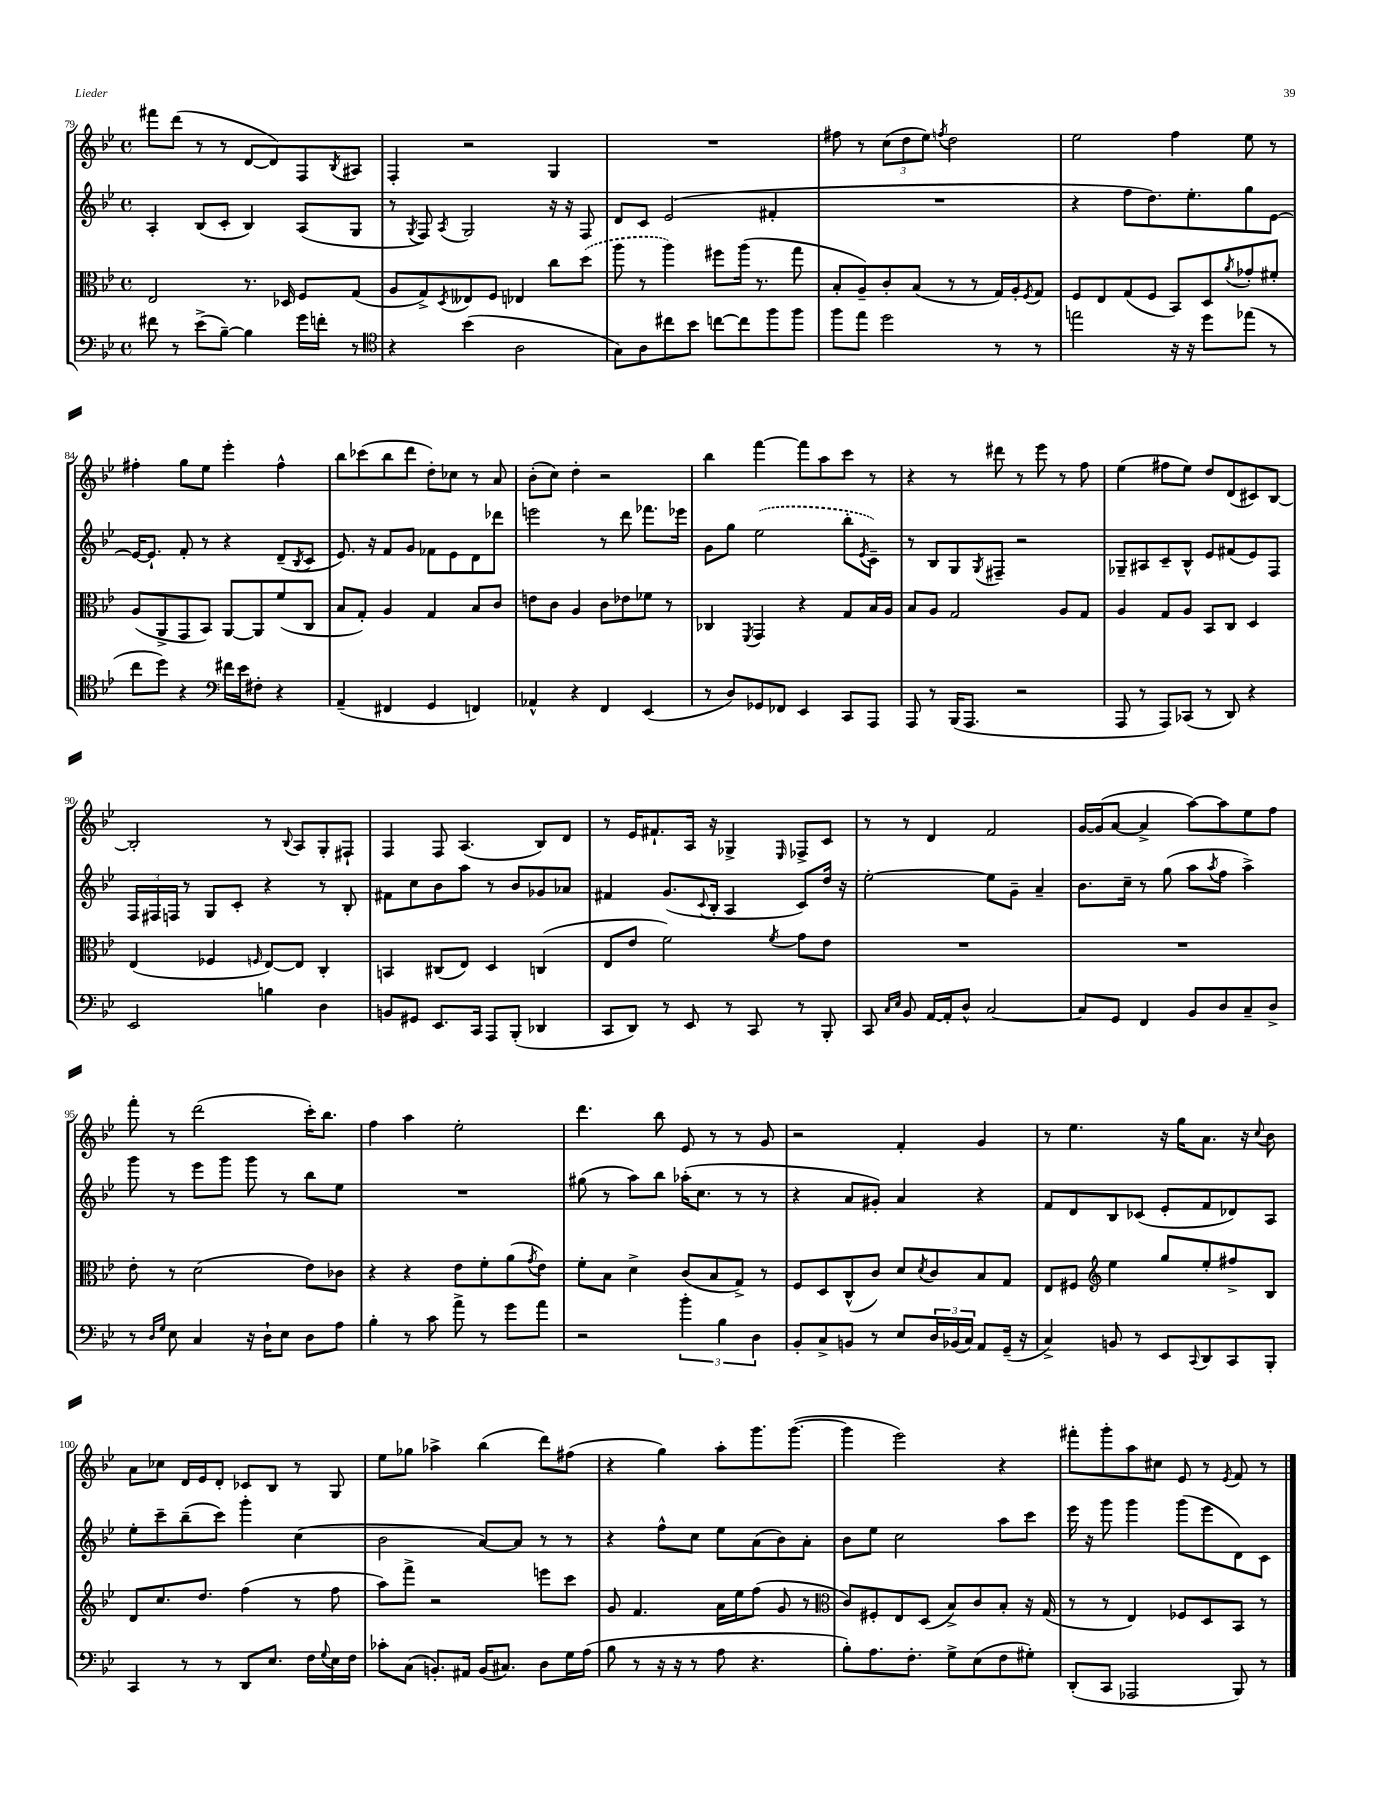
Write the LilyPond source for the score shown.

<<
\new StaffGroup <<
\new Staff = "s0" {
    \clef treble \key bes \major \defaultTimeSignature \time 4/4
    fis'''8 d'''8( r8 r8 d'8~ d'8) f8 \acciaccatura { bes8 } ais8 |
    f4-. r2 g4 |
    R1 |
    fis''8 r8 \tuplet 3/2 { c''8( d''8 ees''8) } \acciaccatura { f''8 } d''2 |
    ees''2 f''4 ees''8 r8 |
    fis''4-. g''8 ees''8 ees'''4-. fis''4-^ |
    bes''8 ces'''8( bes''8 d'''8 d''8-.) ces''8 r8 a'8 |
    bes'8-.( c''8) d''4-. r2 |
    bes''4 f'''4~ f'''8 a''8 c'''8 r8 |
    r4 r8 dis'''8 r8 ees'''8 r8 f''8 |
    ees''4( fis''8 ees''8) d''8 d'8( cis'8) bes8~ |
    bes2-. r8 \appoggiatura { bes8 } a8 g8-. fis8-! |
    f4 f8 a4.( bes8) d'8 |
    r8 ees'16 fis'8.-! a16 r16 ges4-> \grace { ees16 } fes8-> c'8 |
    r8 r8 d'4 f'2 |
    g'16~ g'16( a'8~ a'4-> a''8~) a''8 ees''8 f''8 |
    f'''8-. r8 d'''2( c'''16-.) bes''8. |
    f''4 a''4 ees''2-. |
    d'''4. bes''8 ees'8 r8 r8 g'8 |
    r2 f'4-. g'4 |
    r8 ees''4. r16 g''16 a'8. r16 \appoggiatura { c''8 } bes'8 |
    a'8 ces''8 d'16 ees'16 d'8-. ces'8 bes8 r8 g8 |
    ees''8 ges''8 aes''4-> bes''4( d'''8) fis''8( |
    r4 g''4) a''8-. g'''8. g'''8.~( |
    g'''4 ees'''2) r4 |
    fis'''8-. g'''8-. a''8 cis''8 ees'8 r8 \acciaccatura { ees'8 } f'8 r8 \bar "|." |
}
\new Staff = "s1" {
    \clef treble \key bes \major \defaultTimeSignature \time 4/4
    a4-. bes8( c'8-. bes4) a8( g8 |
    r8 \acciaccatura { g8 } f8) \acciaccatura { a8 } g2 r16 r16 f8 |
    d'8 c'8 ees'2( fis'4-. |
    R1 |
    r4 f''8 d''8.) ees''8.-. g''8 ees'8~ |
    ees'16~ ees'8.-! f'8-. r8 r4 d'8--( \acciaccatura { bes8 } c'8 |
    ees'8.) r16 f'8 g'8 fes'8 ees'8 d'8 des'''8 |
    e'''2 r8 d'''8 fes'''8. ees'''16 |
    g'8 g''8 \once \slurDashed ees''2( bes''8-. \acciaccatura { ees'8 } c'8--) |
    r8 bes8 g8 \acciaccatura { g8 } fis8-- r2 |
    ges8-- ais8 c'8-- bes8-^ ees'8 fis'8( ees'8) f8 |
    \tuplet 3/2 { f16 fis16 f16 } r8 g8 c'8-. r4 r8 bes8-. |
    fis'8 c''8 bes'8 a''8 r8 bes'8 ges'8 aes'8 |
    fis'4 g'8.( \appoggiatura { c'8 } bes16-. a4 c'8) d''16 r16 |
    ees''2~-. ees''8 g'8-- a'4-- |
    bes'8. c''16-- r8 g''8( a''8 \acciaccatura { a''8 } f''8 a''4->) |
    g'''8 r8 ees'''8 g'''8 g'''8 r8 bes''8 ees''8 |
    R1 |
    gis''8( r8 a''8) bes''8 aes''16-.( c''8. r8 r8 |
    r4 a'8 gis'8-.) a'4 r4 |
    f'8 d'8 bes8 ces'8( ees'8-. f'8 des'8) a8 |
    ees''8-. c'''8-- bes''8--( c'''8) g'''4-. c''4( |
    bes'2 a'8~) a'8 r8 r8 |
    r4 f''8-^ c''8 ees''8 a'8( bes'8) a'8-. |
    bes'8 ees''8 c''2 a''8 c'''8 |
    ees'''16 r16 g'''8 g'''4 g'''8( ees'''8 d'8) c'8 \bar "|." |
}
\new Staff = "s2" {
    \clef alto \key bes \major \defaultTimeSignature \time 4/4
    ees2 r8. des16 f8 g8( |
    a8 g8->) \acciaccatura { d8 } eeses8 f8 ees4 c''8 \once \slurDashed d''8( |
    a''8 r8 a''4) fis''8 a''16( r8. g''8 |
    bes8-. a8--) c'8-. bes8( r8 r8 g16) a16-. \acciaccatura { f8 } g8 |
    f8 ees8 g8( f8 bes,8) d8 \acciaccatura { a'8 } ges'8-. fis'8-. |
    a8( a,8-> g,8 bes,8) a,8~ a,8 f'8( c8 |
    bes8 g8-.) a4 g4 bes8 c'8 |
    e'8 c'8 a4 c'8 ees'8 fes'8 r8 |
    ces4 \acciaccatura { f,8 } g,4 r4 g8 bes16 a16 |
    bes8 a8 g2 a8 g8 |
    a4 g8 a8 bes,8 c8 d4 |
    ees4( fes4 \grace { f16 } ees8~) ees8 c4-. |
    b,4 cis8( ees8) d4 c4( |
    ees8 ees'8 f'2) \acciaccatura { f'8 } g'8 ees'8 |
    R1 |
    R1 |
    ees'8-. r8 d'2( ees'8) ces'8 |
    r4 r4 ees'8 f'8-. a'8( \acciaccatura { g'8 } ees'8) |
    f'8-. bes8 d'4-> c'8( bes8 g8->) r8 |
    f8 d8 c8-^( c'8) d'8 \acciaccatura { d'8 } c'8 bes8 g8 |
    ees8 fis8 \clef treble ees''4 g''8 ees''8-. fis''8-> bes8 |
    d'8 c''8. d''8. f''4( r8 f''8 |
    a''8) f'''8-> r2 e'''8 c'''8 |
    g'8 f'4. a'16 ees''16 f''8( g'8 r8 |
    \clef alto c'8) fis8-. ees8 d8( bes8->) c'8 bes8-. r16 g16( |
    r8 r8 ees4) fes8 d8 bes,8 r8 \bar "|." |
}
\new Staff = "s3" {
    \clef bass \key bes \major \defaultTimeSignature \time 4/4
    fis'8 r8 ees'8->( bes8~--) bes4 g'16 f'16-. r8 |
    \clef tenor r4 bes'4( a2 |
    g8) a8 cis''8 bes'8 c''8~ c''8 f''8 f''8 |
    f''8 ees''8 d''2 r8 r8 |
    e''2 r16 r16 d''8 ees''8( r8 |
    c''8 d''8) r4 \clef bass fis'16 ees'16 fis8-. r4 |
    a,4--( fis,4 g,4 f,4) |
    aes,4-^ r4 f,4 ees,4( |
    r8 d8) ges,8 fes,8 ees,4 c,8 a,,8 |
    a,,8 r8 bes,,16( a,,8. r2 |
    a,,8 r8 a,,8) ces,8( r8 d,8) r4 |
    ees,2 b4 d4 |
    b,8 gis,8 ees,8. c,16 a,,8 bes,,8-.( des,4 |
    c,8 d,8) r8 ees,8 r8 c,8 r8 bes,,8-. |
    c,8 \grace { c16 ees16 } bes,8 a,16~ a,16-. d8-^ c2~ |
    c8 g,8 f,4 bes,8 d8 c8-- d8-> |
    r8 \grace { d16 g16 } ees8 c4 r16 d16-! ees8 d8 a8 |
    bes4-. r8 c'8 a'8-> r8 g'8 a'8 |
    r2 \tuplet 3/2 { bes'4-. bes4 d4 } |
    bes,8-. c8-> b,8 r8 ees8 \tuplet 3/2 { d16 bes,16( c16) } a,8 g,16--( r16 |
    c4->) b,8 r8 ees,8 \appoggiatura { c,8 } d,8 c,8 bes,,8-. |
    c,4 r8 r8 d,8 ees8. f16 \appoggiatura { g8 } ees16 f16 |
    ces'8-. c8( b,8.-.) ais,16 b,16( cis8.) d8 g16 a16( |
    bes8 r8 r16 r16 r8 a8 r4. |
    bes8-.) a8. f8.-. g8-> ees8( f8 gis8-.) |
    d,8-.( c,8 aes,,2 bes,,8) r8 \bar "|." |
}
>>
>>
\layout { \context { \Score currentBarNumber = #79 } }
